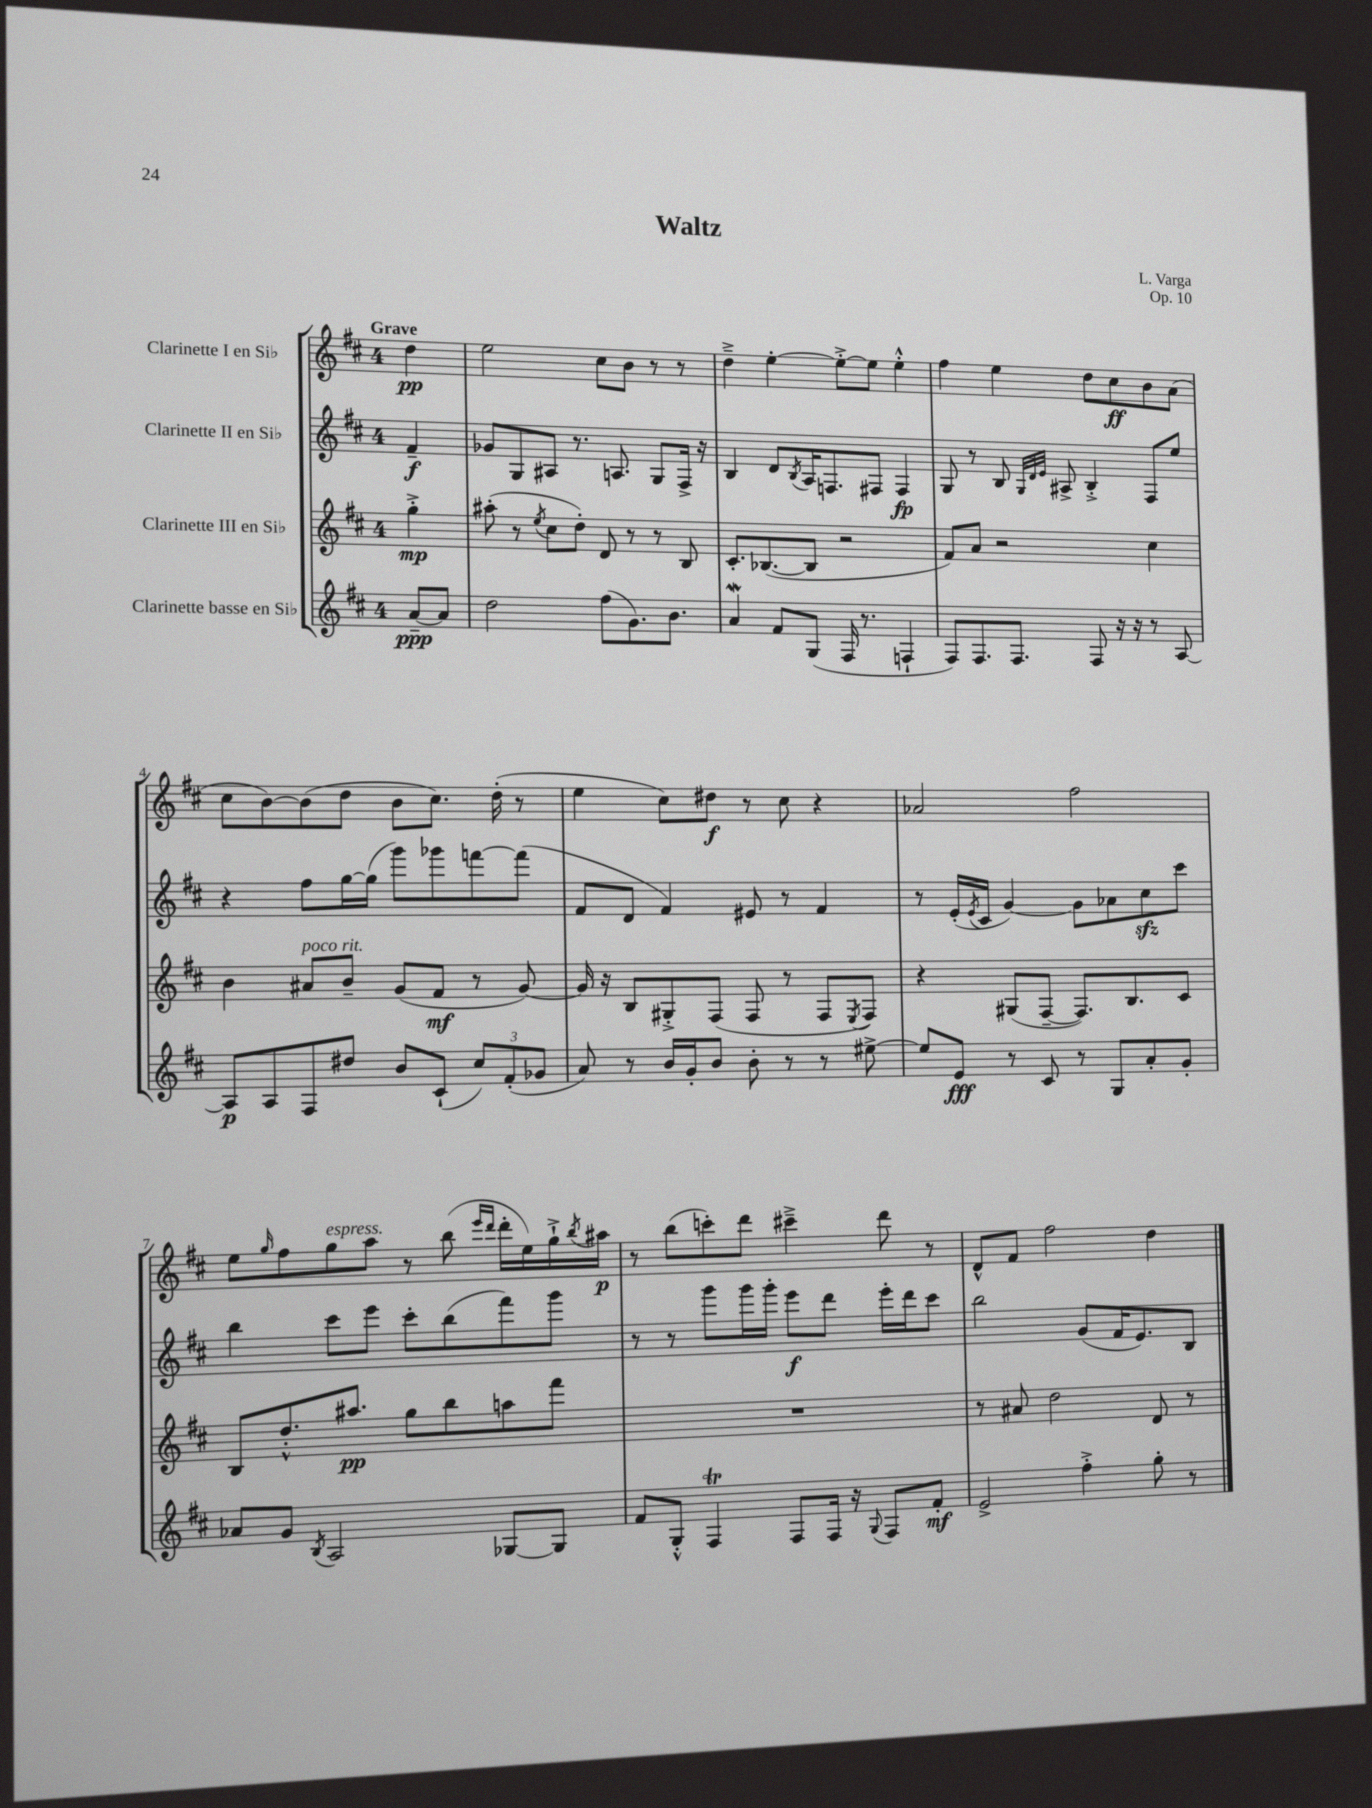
\header { title = "Waltz" composer = "L. Varga" opus = "Op. 10" }
<<
\new StaffGroup <<
\new Staff = "s0" \with { instrumentName = "Clarinette I en Sib" } {
    \clef treble \key d \major \once \override Staff.TimeSignature.style = #'single-digit \time 4/4 \partial 4 \tempo "Grave"
    d''4\pp |
    e''2 cis''8 b'8 r8 r8 |
    d''4---> e''4~-. e''8~-.-> e''8 e''4-.-^ |
    fis''4 e''4 d''8 cis''8\ff b'8 a'8( |
    cis''8 b'8~) b'8( d''8 b'8 cis''8.) d''16-.( r8 |
    e''4 cis''8) dis''8\f r8 cis''8 r4 |
    aes'2 fis''2 |
    e''8 \grace { g''16 } fis''8 g''8^\markup { \italic "espress." } a''8 r8 b''8( \grace { e'''16 d'''16 } d'''16-. e''16) g''16-!-> \acciaccatura { b''8 } ais''16\p |
    r8 b''8( c'''8-.) d'''8 cis'''4---> d'''8 r8 |
    d'8-^ fis'8 fis''2 d''4 \bar "|." |
}
\new Staff = "s1" \with { instrumentName = "Clarinette II en Sib" } {
    \clef treble \key d \major \once \override Staff.TimeSignature.style = #'single-digit \time 4/4 \partial 4
    fis'4--\f |
    ges'8 g8 ais8 r8. a8. g8 fis16-> r16 |
    b4 d'8 \acciaccatura { b8 } a16 f8. fis8 fis4\fp |
    g8 r8 b8 \grace { g32 d'32 e'32 } ais8-> b4-.-> fis8 e''8 |
    r4 fis''8 g''16~ g''16( g'''8) ges'''8 f'''8~ f'''8( |
    fis'8 d'8 fis'4) eis'8 r8 fis'4 |
    r8 e'16-.( \acciaccatura { e'8 } cis'16 g'4~) g'8 aes'8 cis''8\sfz cis'''8 |
    b''4 cis'''8 e'''8 cis'''8-. b''8( fis'''8) g'''8 |
    r8 r8 g'''8 g'''16 g'''16-. e'''8\f d'''8 e'''16-. d'''16 cis'''8 |
    b''2 g'8( fis'16 e'8.) b8 \bar "|." |
}
\new Staff = "s2" \with { instrumentName = "Clarinette III en Sib" } {
    \clef treble \key d \major \once \override Staff.TimeSignature.style = #'single-digit \time 4/4 \partial 4
    g''4-.->\mp |
    ais''8-.( r8 \acciaccatura { e''8 } cis''8 d''8-.) d'8 r8 r8 b8 |
    cis'8.-. bes8.~( bes8 r2 |
    fis'8) a'8 r2 cis''4 |
    b'4 ais'8^\markup { \italic "poco rit." } b'8-- g'8( fis'8\mf r8 g'8~) |
    g'16 r16 b8 gis8-.-> fis8( fis8 r8 fis8 \acciaccatura { e8 } fis8) |
    r4 gis8( fis8~-- fis8.) b8. cis'8 |
    b8 d''8.-.-^ ais''8.\pp g''8 b''8 a''8 fis'''8 |
    R1 |
    r8 ais'8 d''2 d'8 r8 \bar "|." |
}
\new Staff = "s3" \with { instrumentName = "Clarinette basse en Sib" } {
    \clef treble \key d \major \once \override Staff.TimeSignature.style = #'single-digit \time 4/4 \partial 4
    a'8~--\ppp a'8 |
    d''2 fis''8( g'8.) b'8. |
    a'4\mordent fis'8 g8( fis16 r8. f4-! |
    fis8) fis8. fis8. fis8 r16 r16 r8 a8~ |
    a8\p a8 fis8 dis''8 b'8 cis'8-!( \tuplet 3/2 { cis''8) fis'8-.( ges'8 } |
    a'8) r8 b'16 g'16-. b'8 b'8-. r8 r8 eis''8~-> |
    eis''8 e'8\fff r8 cis'8 r8 g8 a'8-. g'8-. |
    aes'8 g'8 \acciaccatura { b8 } a2 ges8~ ges8 |
    fis'8 g8-.-^ fis4\trill fis8 fis16 r16 \appoggiatura { g8 } fis8 fis'8-.\mf |
    e'2-> fis''4-.-> g''8-. r8 \bar "|." |
}
>>
>>
